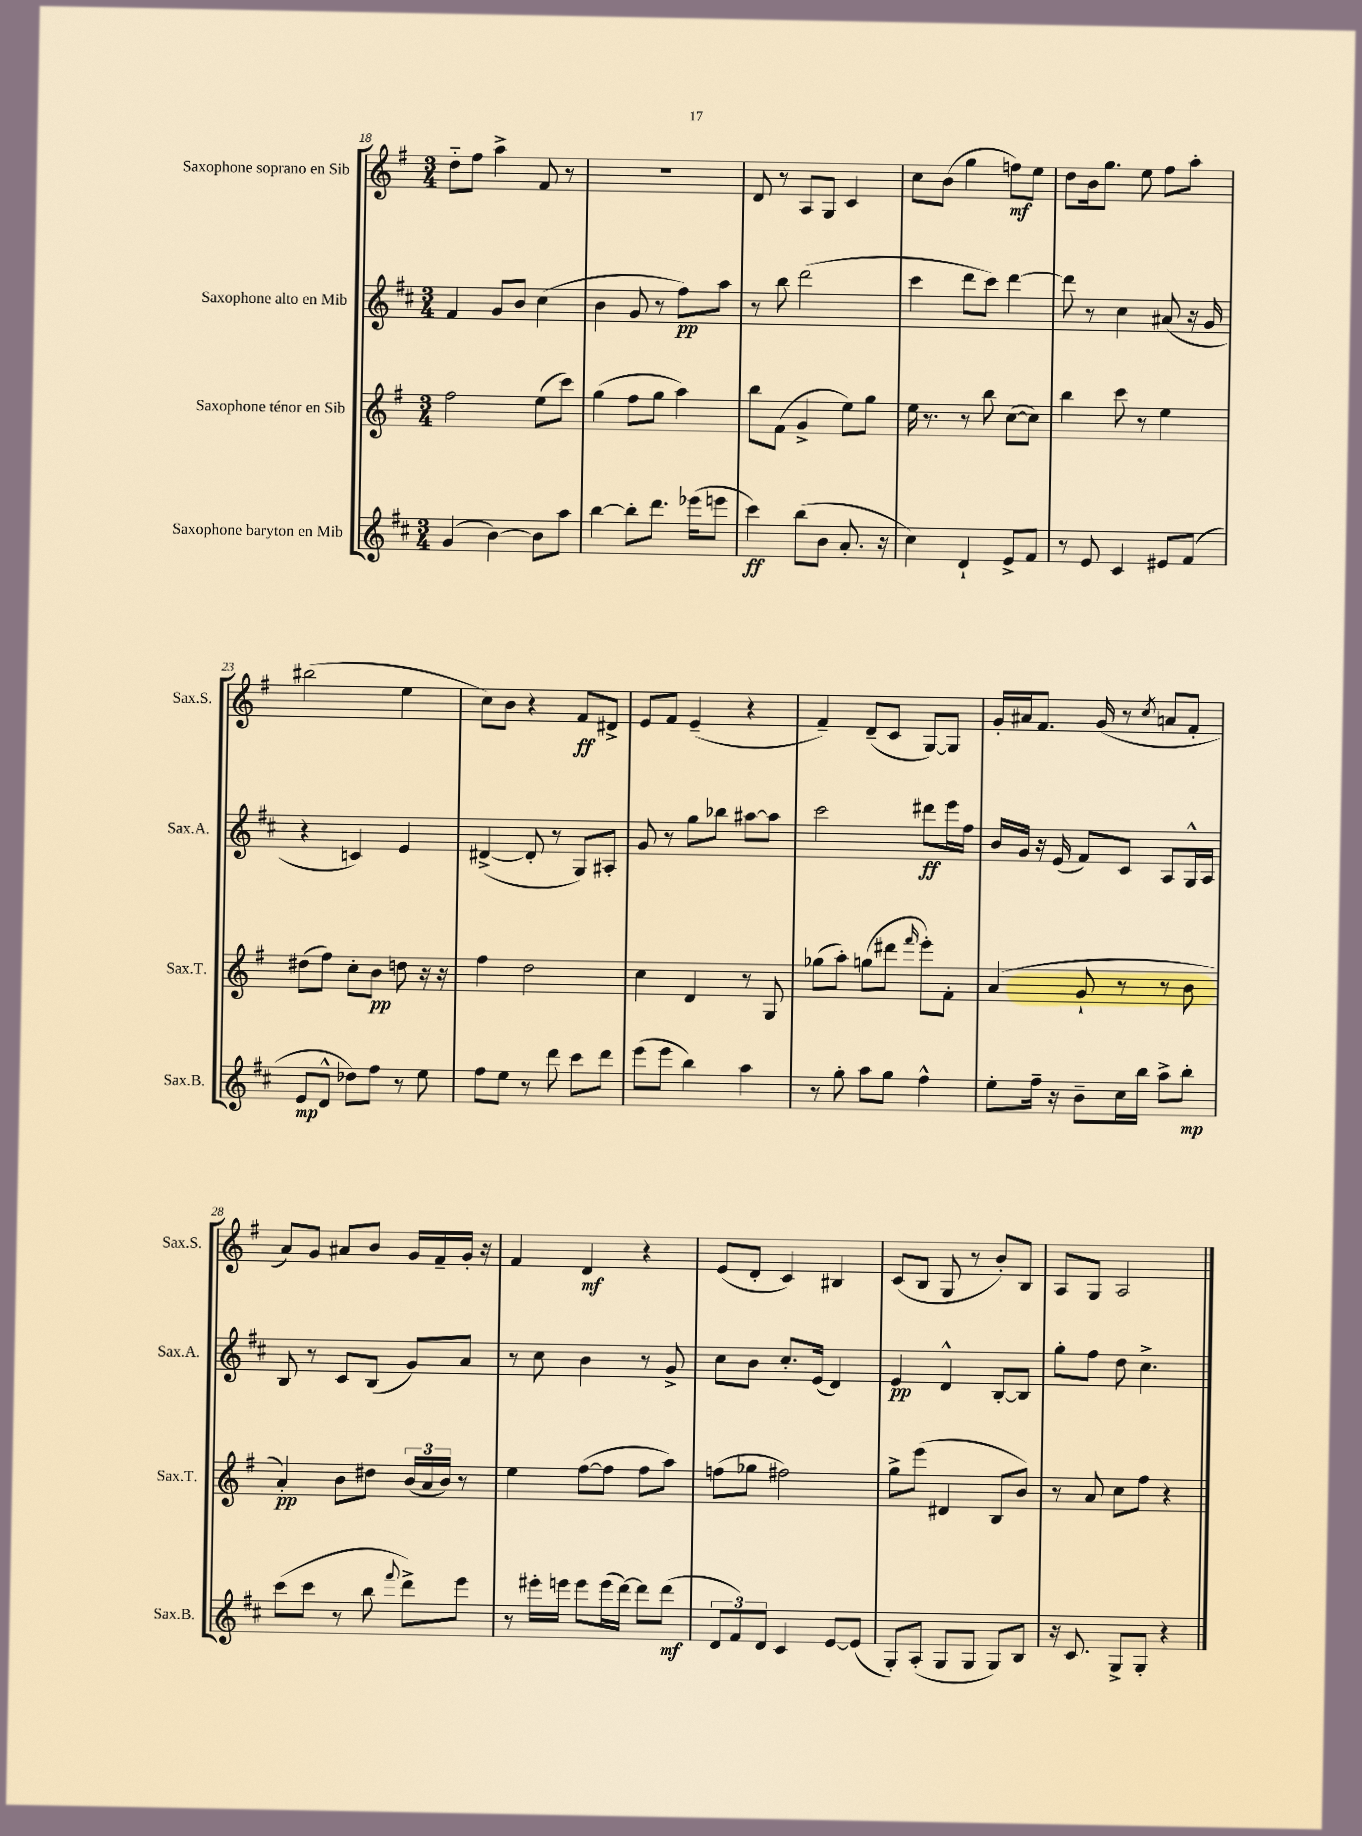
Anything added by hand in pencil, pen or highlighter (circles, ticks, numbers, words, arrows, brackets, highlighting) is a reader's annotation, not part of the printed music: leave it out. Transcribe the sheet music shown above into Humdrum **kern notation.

**kern	**dynam	**kern	**dynam	**kern	**dynam	**kern	**dynam
*part4	*part4	*part3	*part3	*part2	*part2	*part1	*part1
*staff4	*staff4	*staff3	*staff3	*staff2	*staff2	*staff1	*staff1
*I"Saxophone baryton en Mib	*	*I"Saxophone ténor en Sib	*	*I"Saxophone alto en Mib	*	*I"Saxophone soprano en Sib	*
*I'Sax.B.	*	*I'Sax.T.	*	*I'Sax.A.	*	*I'Sax.S.	*
*clefG2	*	*clefG2	*	*clefG2	*	*clefG2	*
*k[f#c#]	*	*k[f#]	*	*k[f#c#]	*	*k[f#]	*
*M3/4	*	*M3/4	*	*M3/4	*	*M3/4	*
=18	=18	=18	=18	=18	=18	=18	=18
(4g/	.	2ff#\	.	4f#/	.	8dd\L	.
.	.	.	.	.	.	8ff#\J	.
[4b\)	.	.	.	8g/L	.	4aa^\	.
.	.	.	.	8b/J	.	.	.
8b\L]	.	(8ee\L	.	(4cc#\	.	8f#/	.
8aa\J	.	8ccc\J)	.	.	.	8r	.
=19	=19	=19	=19	=19	=19	=19	=19
[4bb\	.	(4gg\	.	4b\	.	2.r	.
8bb'\L]	.	8ff#\L	.	8g/	.	.	.
8.ddd\J	.	8gg\J	.	8r	.	.	.
.	.	4aa\)	.	8ff#\L)	pp	.	.
(16eee-X\KL	.	.	.	.	.	.	.
8eeen\J	.	.	.	8aa\J	.	.	.
=20	=20	=20	=20	=20	=20	=20	=20
4ccc#\)	ff	8bb\L	.	8r	.	8d/	.
.	.	(8f#\J	.	8bb\	.	8r	.
(8bb\L	.	4g^/	.	(2ddd\	.	8A/L	.
8b\J	.	.	.	.	.	8G/J	.
8.a'/	.	8ee\L)	.	.	.	4c/	.
.	.	8gg\J	.	.	.	.	.
16r	.	.	.	.	.	.	.
=21	=21	=21	=21	=21	=21	=21	=21
4cc#\)	.	16ee\	.	4ccc#\	.	8cc\L	.
.	.	8.r	.	.	.	.	.
.	.	.	.	.	.	(8b\J	.
4d`/	.	8r	.	8ddd\L	.	4gg\	.
.	.	8bb\	.	8ccc#\J)	.	.	.
8e^/L	.	([8cc\L	.	[4ddd\	.	8ffn\L)	mf
8f#/J	.	8cc\J])	.	.	.	8ee\J	.
=22	=22	=22	=22	=22	=22	=22	=22
8r	.	4bb\	.	8ddd\]	.	8dd\L	.
8e/	.	.	.	8r	.	16b\k	.
.	.	.	.	.	.	8.gg\J	.
4c#/	.	8ccc\	.	4cc#\	.	.	.
.	.	8r	.	.	.	8ee\	.
8e#X/L	.	4ee\	.	(8a#X/	.	8ff#\L	.
(8f#/J	.	.	.	16r	.	8aa'\J	.
.	.	.	.	16g/	.	.	.
!!LO:LB:g=z
=23	=23	=23	=23	=23	=23	=23	=23
8e/L	mp	(8dd#X\L	.	4r	.	(2bb#X\	.
8d^^/J	.	8ff#\J)	.	.	.	.	.
8dd-X\L)	.	8cc'\L	.	4cn/)	.	.	.
8ff#\J	.	8b\J	pp	.	.	.	.
8r	.	8ddn\	.	4e/	.	4ee\	.
8ee\	.	16r	.	.	.	.	.
.	.	16r	.	.	.	.	.
=24	=24	=24	=24	=24	=24	=24	=24
8ff#\L	.	4ff#\	.	([4d#X^/	.	8cc\L)	.
8ee\J	.	.	.	.	.	8b\J	.
8r	.	2dd\	.	8d#'/]	.	4r	.
8ddd\	.	.	.	8r	.	.	.
8ccc#\L	.	.	.	8G/L)	.	8f#/L	ff
8ddd\J	.	.	.	8A#X'/J	.	8d#X^/J	.
=25	=25	=25	=25	=25	=25	=25	=25
(8eee\L	.	4cc\	.	8g/	.	8e/L	.
8eee\J	.	.	.	8r	.	8f#/J	.
4bb\)	.	4d/	.	8gg\L	.	(4e~/	.
.	.	.	.	8bb-X\J	.	.	.
4aa\	.	8r	.	[8aa#X\L	.	4r	.
.	.	8G/	.	8aa#\J]	.	.	.
=26	=26	=26	=26	=26	=26	=26	=26
8r	.	(8gg-X\L	.	2ccc#\	.	4f#~/)	.
8gg'\	.	8aa'\J)	.	.	.	.	.
8aa\L	.	(8ggn\L	.	.	.	(8d~/L	.
8gg\J	.	8ddd#X\J	.	.	.	8c/J	.
.	.	16qqfff#/	.	.	.	.	.
4ff#^^\	.	8eee'\L)	.	8ddd#X\L	ff	[8G/L)	.
.	.	8f#'\J	.	16eee\L	.	8G/J]	.
.	.	.	.	16ff#\JJ	.	.	.
=27	=27	=27	=27	=27	=27	=27	=27
8ee'\L	.	(4a/	.	16b/LL	.	16g'/LL	.
.	.	.	.	16g/JJ	.	16a#X/J	.
16ff#~\Jk	.	.	.	16r	.	8.f#/J	.
16r	.	.	.	(16e/	.	.	.
8b~\L	.	8g`/	.	8f#/L)	.	.	.
.	.	.	.	.	.	(16g/	.
16cc#\L	.	8r	.	8c#/J	.	8r	.
16bb\JJ	.	.	.	.	.	.	.
.	.	.	.	.	.	8qcc/	.
8aa^\L	.	8r	.	8A/L	.	8an/L	.
8bb'\J	mp	8b\	.	16G^^/L	.	8f#'/J	.
.	.	.	.	16A/JJ	.	.	.
!!LO:LB:g=z
=28	=28	=28	=28	=28	=28	=28	=28
(8ccc#\L	.	4a'/)	pp	8B/	.	8a/L)	.
8ccc#\J	.	.	.	8r	.	8g/J	.
8r	.	8b\L	.	8c#/L	.	8a#X/L	.
8bb\	.	8dd#X\J	.	(8B/J	.	8b/J	.
8qqfff#/	.	.	.	.	.	.	.
8ddd^\L)	.	(24b/LL	.	8g/L)	.	16g/LL	.
.	.	24a/	.	.	.	.	.
.	.	.	.	.	.	16f#~/	.
.	.	24b/JJ)	.	.	.	.	.
8eee\J	.	8r	.	8a/J	.	16g'/JJ	.
.	.	.	.	.	.	16r	.
=29	=29	=29	=29	=29	=29	=29	=29
8r	.	4ee\	.	8r	.	4f#/	.
16eee#X'\LL	.	.	.	8cc#\	.	.	.
16eeen\JJ	.	.	.	.	.	.	.
8eee\L	.	([8ff#\L	.	4b\	.	4d/	mf
(16eee\L	.	8ff#\J]	.	.	.	.	.
[16ddd\JJ)	.	.	.	.	.	.	.
8ddd\L]	.	8ff#\L	.	8r	.	4r	.
(8ddd\J	mf	8aa\J)	.	8g^/	.	.	.
=30	=30	=30	=30	=30	=30	=30	=30
12d/L	.	(8ffn\L	.	8cc#\L	.	(8e/L	.
12f#/)	.	.	.	.	.	.	.
.	.	8gg-X\J	.	8b\J	.	8d'/J	.
12d/J	.	.	.	.	.	.	.
4c#/	.	2ff#X\)	.	8.cc#'/L	.	4c/)	.
.	.	.	.	(16e/Jk	.	.	.
[8e/L	.	.	.	4d/)	.	4B#X/	.
(8e/J]	.	.	.	.	.	.	.
=31	=31	=31	=31	=31	=31	=31	=31
8G'/L)	.	8gg^\L	.	4e/	pp	(8c/L	.
(8A'/J	.	(8eee\J	.	.	.	8B/J	.
8G/L	.	4d#X/	.	4d^^/	.	8G/	.
8G/J	.	.	.	.	.	8r	.
8G/L)	.	8B/L	.	[8B'/L	.	8b'/L)	.
8B/J	.	8b/J)	.	8B/J]	.	8B/J	.
=32	=32	=32	=32	=32	=32	=32	=32
16r	.	8r	.	8gg'\L	.	8A/L	.
8.c#/	.	.	.	.	.	.	.
.	.	8a/	.	8ff#\J	.	8G/J	.
8G^/L	.	8cc\L	.	8dd\	.	2A/	.
8G'/J	.	8ff#\J	.	4.cc#^\	.	.	.
4r	.	4r	.	.	.	.	.
==	==	==	==	==	==	==	==
*-	*-	*-	*-	*-	*-	*-	*-
